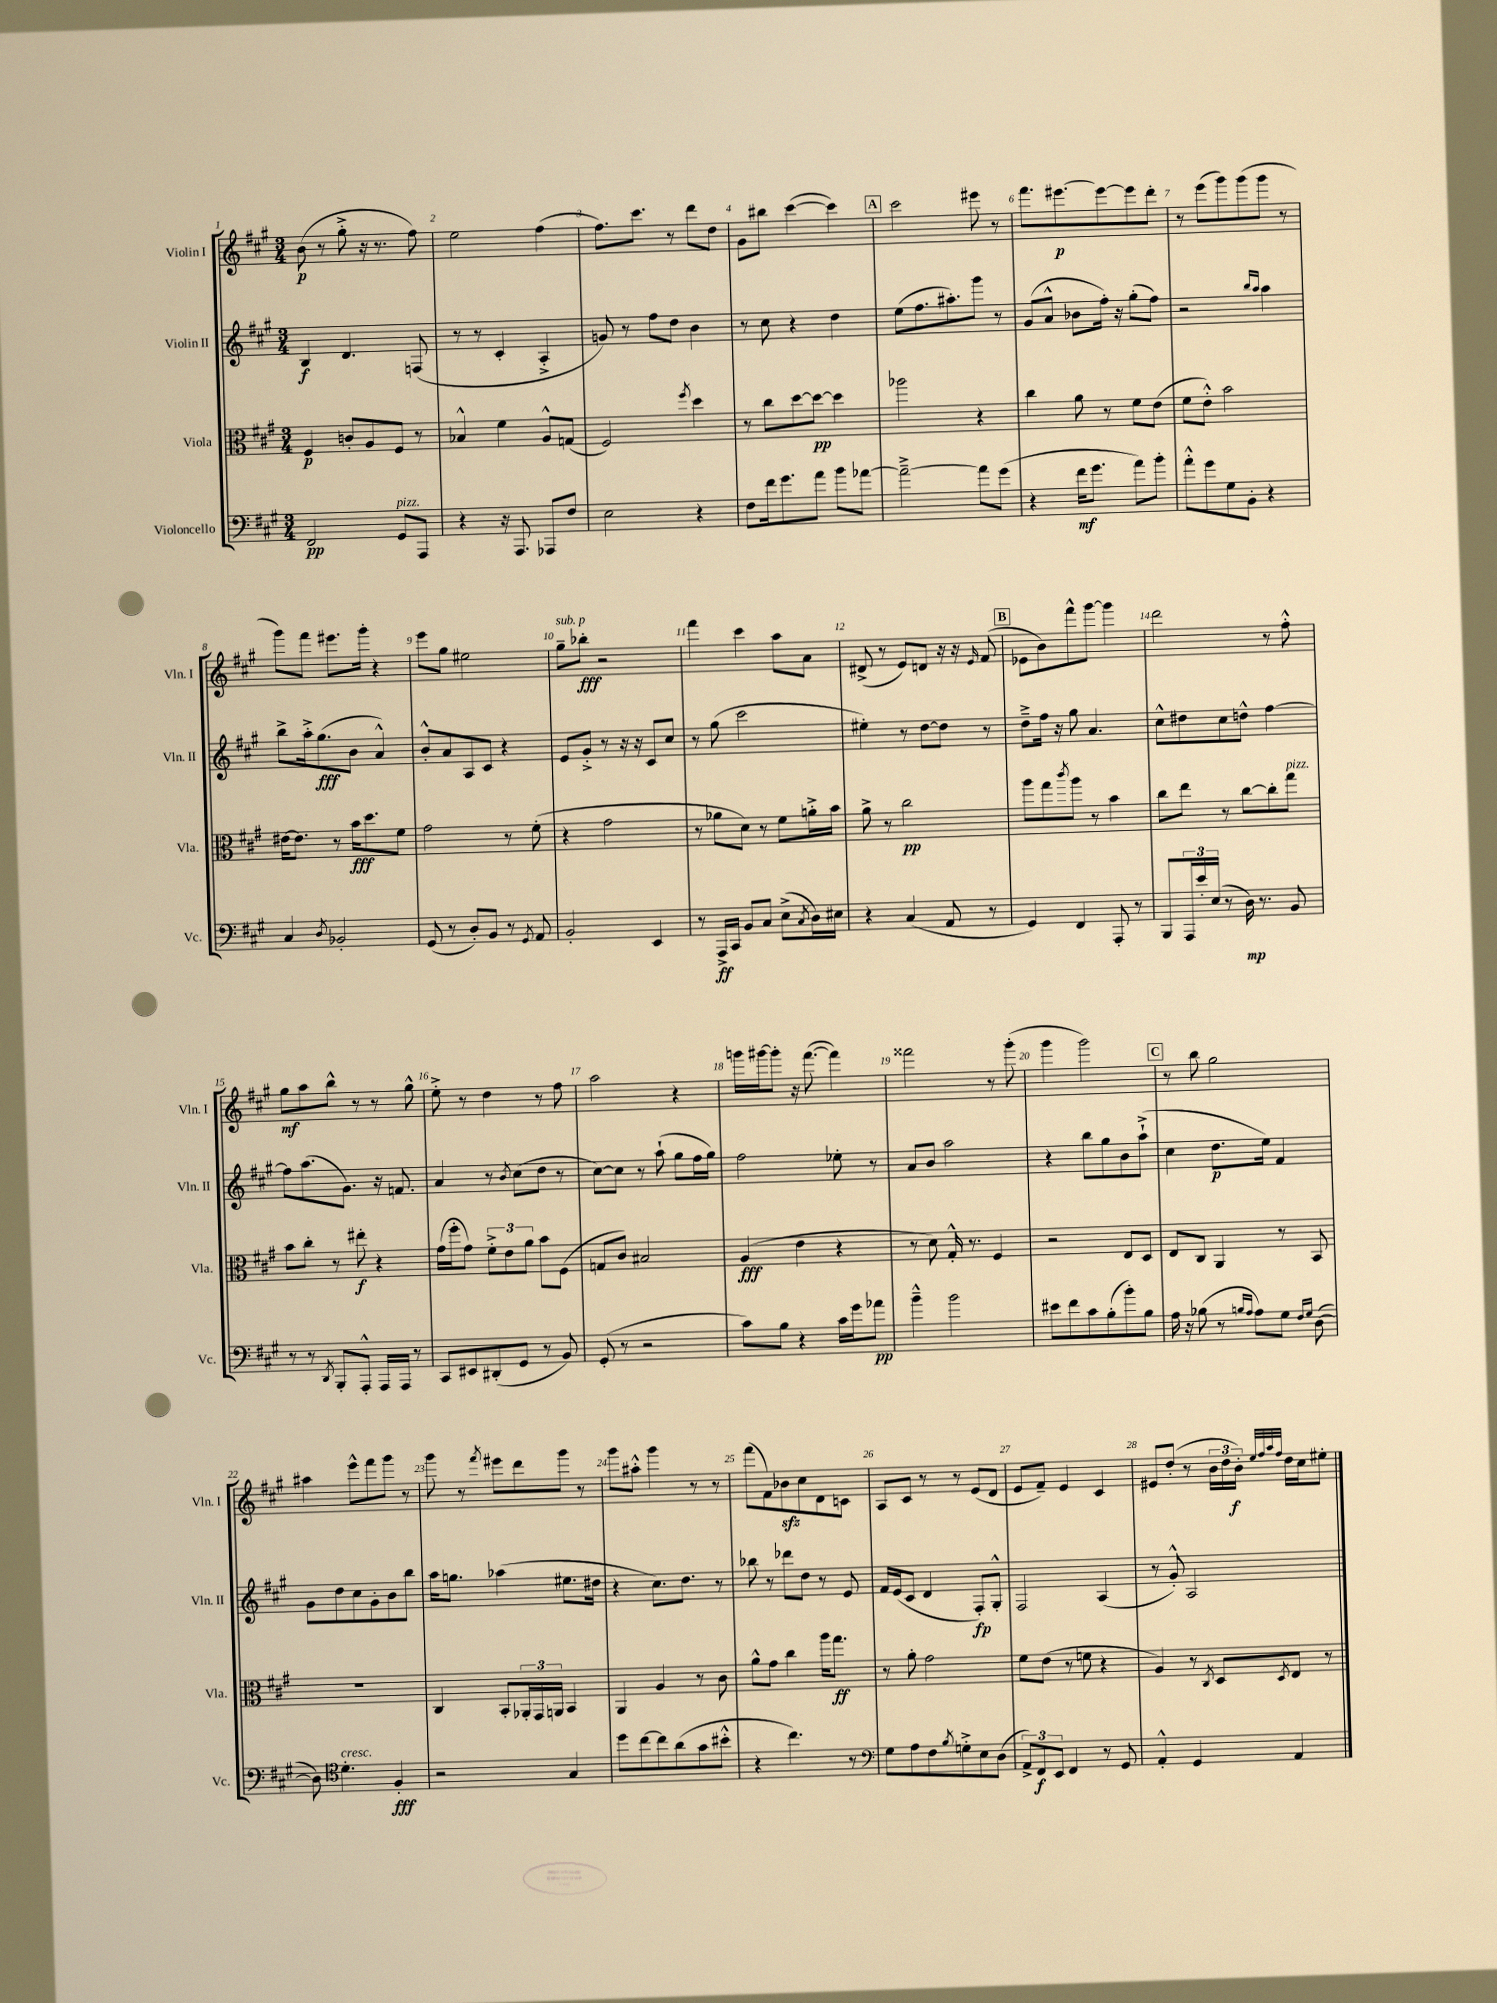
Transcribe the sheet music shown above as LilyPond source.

<<
\new StaffGroup <<
\new Staff = "s0" \with { instrumentName = "Violin I" shortInstrumentName = "Vln. I" } {
    \clef treble \key a \major \numericTimeSignature \time 3/4
    b'8\p( r8 gis''8-.-> r16 r8. fis''8) |
    e''2 fis''4( |
    fis''8.) cis'''8. r8 d'''8 d''8 |
    gis'8 bis''8 cis'''4~( cis'''4) |
    \mark \markup { \box "A" } cis'''2 eis'''8 r8 |
    fis'''8. eis'''8.~\p eis'''8~ eis'''8 d'''8-. |
    r8 e'''8( gis'''8) gis'''8( gis'''8 r8 |
    gis'''8) fis'''8 eis'''8. gis'''16-. r4 |
    e'''8 gis''8 eis''2 |
    gis''8--^\markup { \italic "sub. p" } bes''8-.\fff r2 |
    fis'''4 cis'''4 a''8 a'8 |
    dis'8->( r8 e'8) d'8 r16 r16 \grace { e'16 } fis'8( |
    \mark \markup { \box "B" } ees'8 b'8) fis'''8-^ gis'''8~ gis'''4 |
    d'''2 r8 fis''8-.-^ |
    gis''8\mf a''8 b''8-^ r8 r8 gis''8-^ |
    e''8-.-> r8 d''4 r8 fis''8 |
    a''2 r4 |
    g'''16 gis'''16~ gis'''8-. r16 fis'''8.~( fis'''4) |
    fisis'''2 r8 gis'''8-.( |
    gis'''4 gis'''2) |
    \mark \markup { \box "C" } r8 b''8 gis''2 |
    ais''4 e'''8-^ fis'''8 gis'''8 r8 |
    gis'''8 r8 \acciaccatura { fis'''8 } eis'''8 d'''8 gis'''8 r8 |
    gis'''8 ais''8-.-^ gis'''4 r8 r8 |
    fis'''8( fis'8) bes'8\sfz cis''8 d'8 c'8 |
    a8 cis'8 r8 r8 e'8( d'8 |
    e'8 fis'8--) e'4 cis'4 |
    eis'8 d''8-.( r8 \tuplet 3/2 { b'16 d''16 b'16-.\f) } \grace { e''32 fis''32 a''32 fis''32 } d''16 cis''16 eis''8-. \bar "|." |
}
\new Staff = "s1" \with { instrumentName = "Violin II" shortInstrumentName = "Vln. II" } {
    \clef treble \key a \major \numericTimeSignature \time 3/4
    b4\f d'4. f8( |
    r8 r8 cis'4-. a4-.-> |
    g'8) r8 fis''8 d''8 b'4 |
    r8 cis''8 r4 d''4 |
    \mark \markup { \box "A" } e''8( fis''8. ais''8.-.) gis'''8 r8 |
    gis'8( a'8-^ bes'8 fis''16-.) r16 gis''8-.( fis''8) |
    r2 \grace { b''16 a''16 } a''4 |
    b''8-> a''16-.-> gis''8.\fff( b'8 a'4-^) |
    b'8-.-^ a'8 a8 cis'8 r4 |
    e'8 gis'8-.-> r8 r16 r16 cis'8 cis''8 |
    r8 gis''8( cis'''2 |
    eis''4-.) r8 d''8~ d''8 r8 |
    \mark \markup { \box "B" } d''8---> fis''16 r16 gis''8 a'4. |
    cis''8-^ dis''8 cis''8 d''8-^ fis''4~ |
    fis''8 a''8.( gis'8.) r16 f'8. |
    a'4 r8 \acciaccatura { b'8 } cis''8( d''8 r8 |
    cis''8~) cis''8 r8 a''8-!( gis''8 fis''16 gis''16) |
    fis''2 ees''8-. r8 |
    a'8 b'8 a''2 |
    r4 b''8 gis''8 b'8 a''8-!->( |
    \mark \markup { \box "C" } cis''4 d''8.\p e''16) fis'4 |
    gis'8 d''8 cis''8 gis'8-. b'8 b''8 |
    a''16 g''8. aes''4( eis''8. dis''16 |
    r4 cis''8.) d''8. r8 |
    bes''8 r8 des'''8 d''8 r8 e'8 |
    fis'16 e'16( cis'8 d'4 fis8-.\fp) gis8-.-^ |
    fis2 a4( |
    r8 gis'8-.-^) a2 \bar "|." |
}
\new Staff = "s2" \with { instrumentName = "Viola" shortInstrumentName = "Vla." } {
    \clef alto \key a \major \numericTimeSignature \time 3/4
    fis4\p c'8-. a8 fis8 r8 |
    bes4-^ fis'4 a8-^ g8( |
    fis2) \acciaccatura { fis''8 } d''4 |
    r8 cis''8 d''8~ d''8~\pp d''4 |
    \mark \markup { \box "A" } aes''2 r4 |
    cis''4 a'8 r8 fis'8 e'8( |
    fis'8 e'8-.-^) b'2 |
    eis'16~ eis'8. r8 b'16\fff d''8. fis'8 |
    gis'2 r8 fis'8-.( |
    r4 gis'2 |
    r8 aes'8 d'8) r8 fis'8 a'16-.-> b'16 |
    a'8-> r8 cis''2\pp |
    \mark \markup { \box "B" } a''8 gis''8 \acciaccatura { cis'''8 } a''8 r8 b'4 |
    cis''8 e''8 r8 cis''8~ cis''8-. gis''8^\markup { \italic "pizz." } |
    b'8 cis''8-. r8 eis''8-.\f r4 |
    gis'16( fis''16-. gis'8) \tuplet 3/2 { fis'8-.-> e'8 a'8 } b'8 fis8( |
    g8 cis'8) bis2 |
    a4\fff( e'4 r4 |
    r8 d'8) gis16-.-^ r8. fis4 |
    r2 e8 d8 |
    \mark \markup { \box "C" } e8 cis8 a,4 r8 b,8 |
    R2. |
    cis4 b,8-. \tuplet 3/2 { aes,16-. gis,16 a,16 } b,4 |
    a,4 a4 r8 cis'8 |
    a'8-^ gis'8 cis''4 a''16 gis''8.\ff |
    r8 a'8-. gis'2 |
    fis'8 e'8( r8 f'8 r4 |
    a4) r8 \acciaccatura { cis8 } d8 \acciaccatura { d8 } e8 r8 \bar "|." |
}
\new Staff = "s3" \with { instrumentName = "Violoncello" shortInstrumentName = "Vc." } {
    \clef bass \key a \major \numericTimeSignature \time 3/4
    fis,2\pp gis,8^\markup { \italic "pizz." } a,,8 |
    r4 r16 a,,8. aes,,8 fis8 |
    e2 r4 |
    fis8 fis'16 gis'8. a'8 b'8 aes'8~ |
    \mark \markup { \box "A" } aes'2~---> aes'8 gis'8( |
    r4 fis'16\mf gis'8. a'8) b'8-. |
    a'8-.-^ gis'8 gis8 b,8-. r4 |
    cis4 \acciaccatura { d8 } bes,2-. |
    gis,8( r8 d8-.) b,8 r8 \acciaccatura { gis,8 } a,8 |
    b,2-. e,4 |
    r8 a,,16->\ff cis,16 b,8 cis8 e8->( \acciaccatura { cis8 } d16) eis16 |
    r4 cis4( a,8 r8 |
    \mark \markup { \box "B" } gis,4) fis,4 a,,8-. r8 |
    b,,8 \tuplet 3/2 { a,,16 e'16-. e16( } r8 d16\mp) r8. b,8 |
    r8 r8 \acciaccatura { d,8 } b,,8-. a,,8-.-^ a,,16 a,,16 r8 |
    cis,8 eis,8 dis,8-.( gis,8 r8 b,8) |
    gis,8-.( r8 r2 |
    cis'8) b8 r4 cis'16 gis'16 aes'8\pp |
    b'4---^ b'2 |
    eis'8 fis'8 cis'8 b8-.( b'8-.) b8 |
    \mark \markup { \box "C" } a16 r16 bes8( r8 \grace { b16 a16 } a8) gis8 \grace { fis16 gis16 } d8~( |
    d8) \clef tenor d'4.-.^\markup { \italic "cresc." } fis4-.\fff |
    r2 gis4 |
    d''8 cis''8~ cis''8 a'8( gis'8 bis'8-.-^ |
    r4 cis''4.) r8 |
    \clef bass gis8 a8 fis8 \acciaccatura { b8 } g8-.-> e8 d8( |
    \tuplet 3/2 { a,8->) fis,8\f e,8 } fis,4 r8 gis,8 |
    a,4-.-^ gis,4 a,4 \bar "|." |
}
>>
>>
\layout { \context { \Score \override BarNumber.break-visibility = ##(#f #t #t) barNumberVisibility = #all-bar-numbers-visible } }
